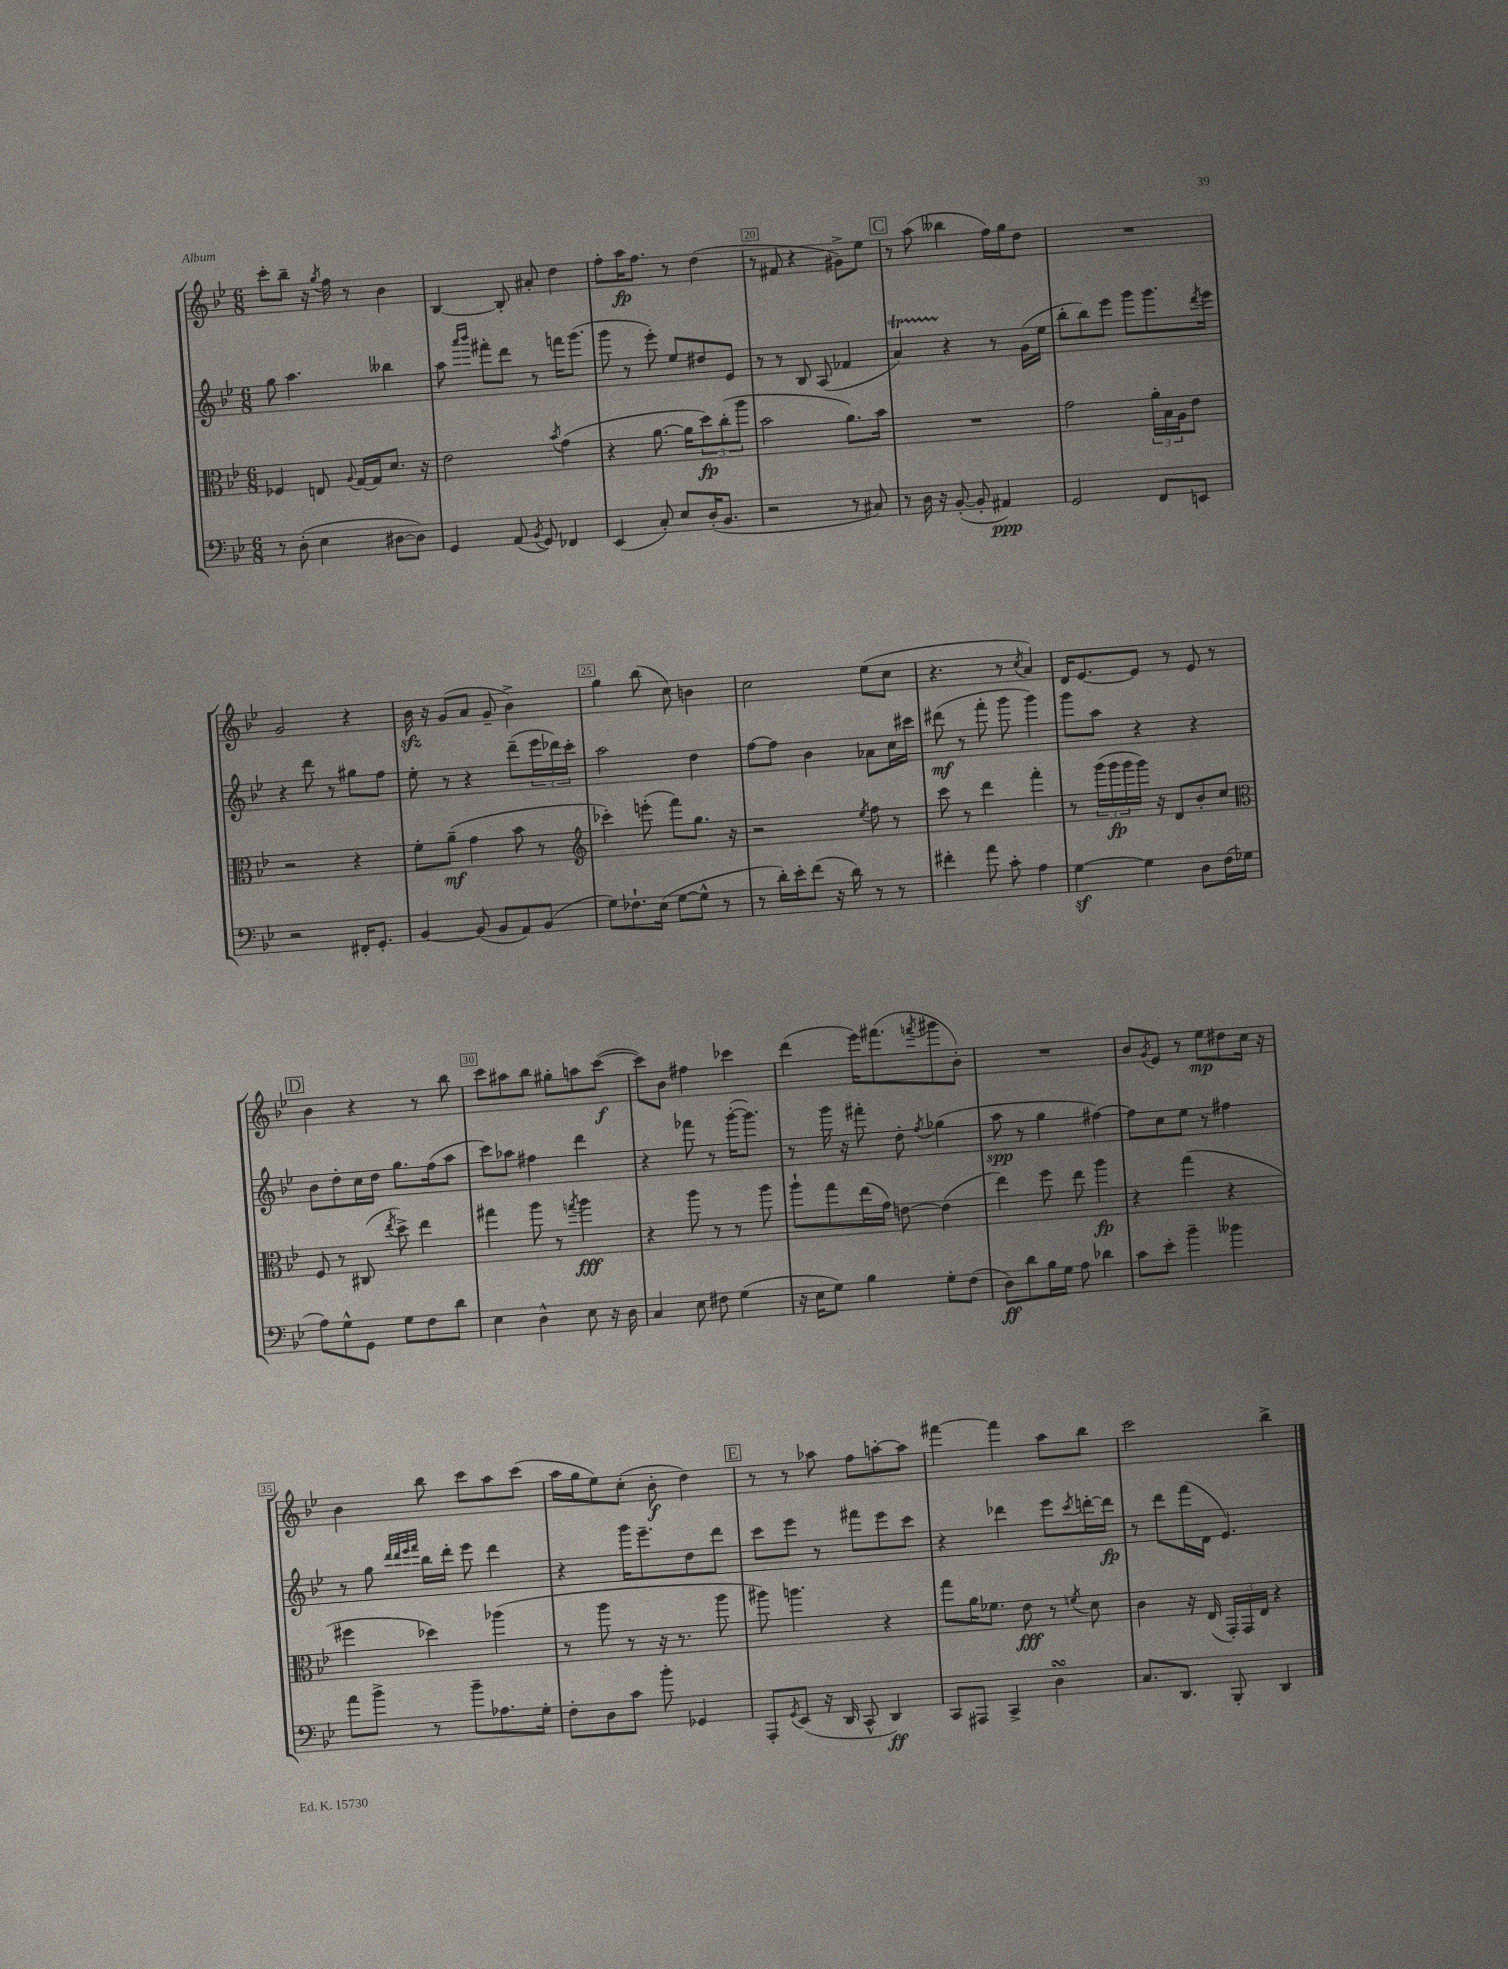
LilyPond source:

<<
\new StaffGroup <<
\new Staff = "s0" {
    \clef treble \key bes \major \numericTimeSignature \time 6/8
    c'''8-. bes''8-- r16 \acciaccatura { g''8 } f''16 r8 bes'4 |
    bes4~ bes8-. ais'8-. d''4 |
    f''8-. a''16\fp f''8. r8 d''4( |
    r8 fis'8 r4 gis'8->) ees''8 |
    \mark \markup { \box "C" } r8 a''8( beses''4 f''16) g''16 d''8 |
    R2. |
    g'2 r4 |
    bes'16\sfz r16 g'8( a'8 g'8-- bes'4->) |
    g''4 bes''8( c''8) b'4 |
    c''2 ees''8( c''8 |
    r4. r8 \acciaccatura { c''8 } a'4) |
    d'16 ees'8.~ ees'8 r8 ees'8 r8 |
    \mark \markup { \box "D" } bes'4 r4 r8 bes''8 |
    c'''8 ais''8 bes''8 gis''8-. a''8 c'''8~\f( |
    c'''8) bes'8 fis''4 ces'''4 |
    d'''4( ees'''16) fis'''8.( \acciaccatura { f'''8 } gis'''8 bes'8-.) |
    R2. |
    bes'8 \acciaccatura { g'8 } ees'8 r8 ees''8\mp dis''8 c''16 r16 |
    bes'4 bes''8 c'''8 a''8 c'''8( |
    a''16 g''16 ees''8) c''8-.( bes'8-.\f d''4) |
    \mark \markup { \box "E" } r8 r8 aes''8 f''8 a''8~-. a''8 |
    fis'''4~ fis'''4 a''8 bes''8 |
    c'''2 bes''4-> \bar "|." |
}
\new Staff = "s1" {
    \clef treble \key bes \major \numericTimeSignature \time 6/8
    g''8 a''4. beses''4 |
    a''8 \grace { a'''16 bes'''16 } fis'''8-. d'''8 r8 f'''16 g'''8.( |
    g'''8 r8 ees'''8-.) ees''8 dis''8 ees'8 |
    r8 r8 bes8 a8( fes'4 |
    \mark \markup { \box "C" } a'4\startTrillSpan) r4\stopTrillSpan r8 g'16( ees''16 |
    bes''8-. bes''8) ees'''8 g'''8 g'''8. \acciaccatura { d'''8 } ees'''16 |
    r4 d'''8 r8 gis''8 f''8 |
    ees''8-. r8 r4 d'''8--( \tuplet 3/2 { ees'''16 des'''16) c'''16-. } |
    a''2 d''4 |
    f''8~ f''8 bes'4 aes'8 c''16 cis'''16 |
    dis'''8\mf( r8 f'''8-. g'''8 g'''4) |
    g'''8 a''8 r4 r4 |
    \mark \markup { \box "D" } bes'8 d''8-. c''16 d''16 g''8. f''16( a''8 |
    c'''8) aes''8 fis''4 d'''4 |
    r4 fes'''8 r8 g'''16~-.( g'''8.) |
    r8 g'''16 r16 fis'''8-. d''8-. \acciaccatura { f''8 } ges''4( |
    a''8\spp r8 g''4 fis''4~) |
    fis''8 c''8 ees''8 r8 fis''4 |
    r8 g''8 \grace { d'''32 d'''32 ees'''32 f'''32 } bes''16 d'''16-. ees'''8 d'''4 |
    r4 g'''16 ees'''8.-- d''8 d'''8 |
    \mark \markup { \box "E" } c'''8 ees'''8 r8 fis'''8 ees'''8 c'''8 |
    r4 des'''4 ees'''8 \acciaccatura { c'''8 } d'''16~-. d'''16\fp |
    r8 d'''8 f'''16( d'16 ees'4.) \bar "|." |
}
\new Staff = "s2" {
    \clef alto \key bes \major \numericTimeSignature \time 6/8
    fes4 e8 \appoggiatura { a8 } g16~ g16 d'8. r16 |
    ees'2 \acciaccatura { bes'8 } g'4( |
    r4 a'8.~ a'16 \tuplet 3/2 { d''8\fp) c''8-.( a''8 } |
    bes'2 a'8.) bes'16 |
    \mark \markup { \box "C" } R2. |
    g'2 \tuplet 3/2 { a'16-. bes16 a16 } ees'8 |
    r2 r4 |
    f'8-. a'8--\mf( g'4 bes'8 r8 |
    \clef treble ces'''4-.) e'''8-.( f'''8) g''8. r16 |
    r2 \acciaccatura { ees''8 } f''8 r8 |
    c'''8 r8 d'''4 f'''4-. |
    r8 \tuplet 3/2 { g'''16( g'''16\fp g'''16 } g'''16) r16 d'8 bes'8-. c''8 |
    \mark \markup { \box "D" } \clef alto f8 r8 cis8( \acciaccatura { ees''8 } d''8->) ees''4 |
    gis''4 a''8 r8 \acciaccatura { g''8 } a''4\fff |
    r4 a''8 r8 r8 a''8 |
    a''8-! g''8 ees''16( g'16) e'8~ e'4( |
    ees''4) f''8 ees''8 a''4\fp |
    r4 g''4( r4 |
    fis''4 des''4) aes''4( |
    r8 a''8 r8 r16 r8. a''8 |
    \mark \markup { \box "E" } ais''8) a''4. r4 |
    g''8 a'16 fes'8. ees'8\fff r8 \acciaccatura { f'8 } d'8 |
    c'4 r16 ees16( \tuplet 3/2 { g,16-.) g,16 ees16 } r4 \bar "|." |
}
\new Staff = "s3" {
    \clef bass \key bes \major \numericTimeSignature \time 6/8
    r8 d8-.( ees4 dis8~ dis8) |
    g,4 a,8( \acciaccatura { bes,8 } g,8) fes,4 |
    ees,4( c8-.) ees8 d16-.( bes,8. |
    r2 r8 cis8) |
    \mark \markup { \box "C" } r8 d16 r16 bes,8~-.( bes,8-. ais,4\ppp) |
    g,2 f,8 e,8 |
    r2 fis,16-. g,8.-. |
    bes,4~ bes,8( bes,8 a,8) bes,8( |
    g8) fes8.-! ees16( g8~ g8-^ r8 |
    r8 d'16-.) ees'16-. f'8( r16 d'16) r8 r8 |
    fis'4-. a'8 c'8-. a4 |
    g4~\sf g4 d8 f16( ges16 |
    \mark \markup { \box "D" } a8) g8-^ g,8 g8 f8 d'8 |
    ees4 d4-^ ees8 r16 d16 |
    c4 ees8 fis8 g4( |
    r16 ees16 g8) bes4 g8-. f8( |
    d8\ff) d'8 bes16 g16 a8 des'4 |
    c'8 ees'8-. bes'4-- beses'4 |
    a'8 bes'8-> r8 bes'8-- aes8. g16-. |
    f8-. d8 c'8 bes'8-. ges,4 |
    \mark \markup { \box "E" } a,,8-. \acciaccatura { g,8 } ees,8( r16 d,16 c,8-^ d,4\ff) |
    c,8 ais,,8 c,4-> d4\turn |
    c8. d,8. bes,,8-. d,4 \bar "|." |
}
>>
>>
\layout { \context { \Score currentBarNumber = #17 \override BarNumber.break-visibility = ##(#f #t #t) barNumberVisibility = #(every-nth-bar-number-visible 5) \override BarNumber.stencil = #(make-stencil-boxer 0.1 0.3 ly:text-interface::print) } }
